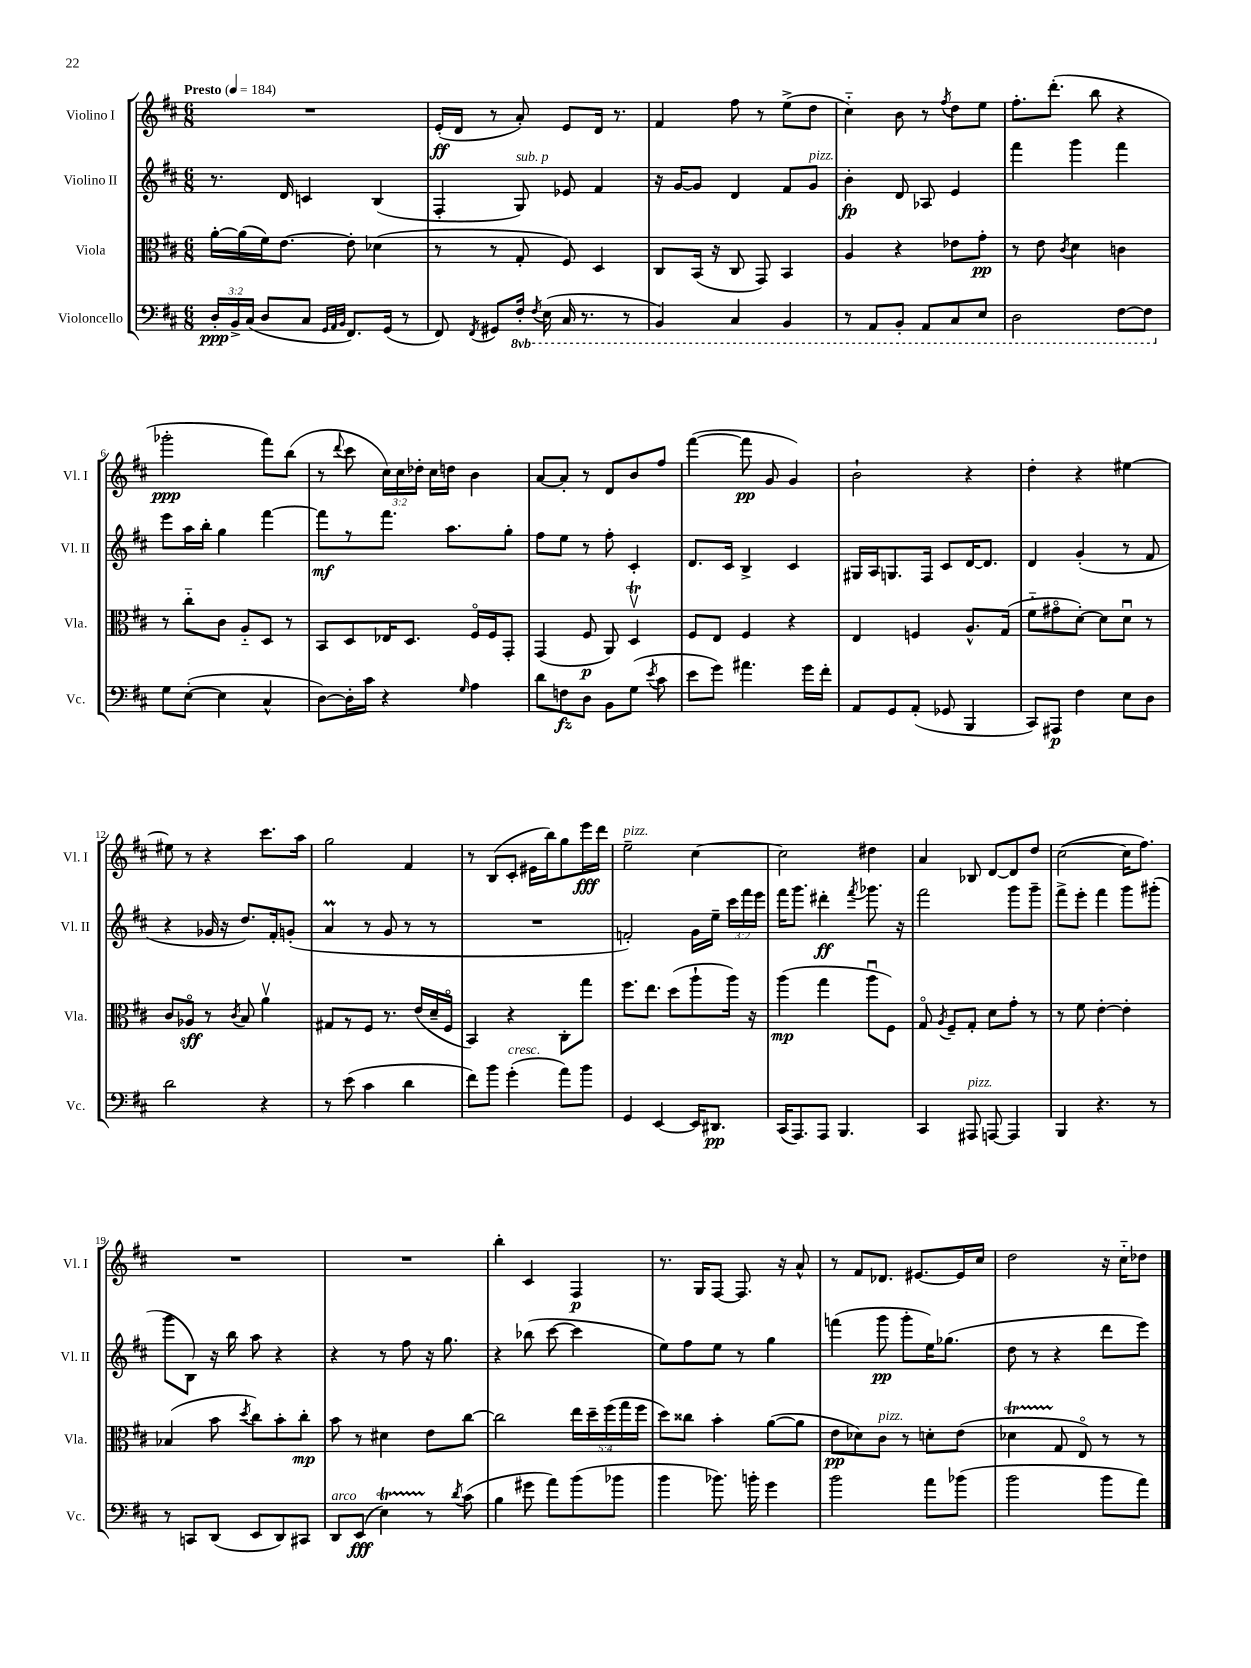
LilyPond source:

<<
\new StaffGroup <<
\new Staff = "s0" \with { instrumentName = "Violino I" shortInstrumentName = "Vl. I" } {
    \clef treble \key d \major \numericTimeSignature \time 6/8 \override Staff.TupletNumber.text = #tuplet-number::calc-fraction-text \tempo "Presto" 4 = 184
    \autoBeamOff R2. |
    e'16[-.\ff( d'16] r8 a'8-.) e'8[ d'16] r8. |
    fis'4 fis''8 r8 e''8[->( d''8] |
    cis''4-_) b'8 r8 \acciaccatura { fis''8 } d''8[ e''8] |
    fis''8.[-. d'''8.]-.( b''8 r4 |
    ges'''2-.\ppp fis'''8[) b''8]( |
    r8 \appoggiatura { d'''8 } cis'''8 \tuplet 3/2 { cis''16[) cis''16 des''16]-. } cis''16[ d''16] b'4 |
    a'8[~ a'8]-. r8 d'8[ b'8 fis''8] |
    fis'''4~( fis'''8\pp g'8 g'4) |
    b'2-! r4 |
    d''4-. r4 eis''4~ |
    eis''8 r8 r4 cis'''8.[ a''16] |
    g''2 fis'4 |
    r8 b8[( cis'8]-. eis'16[ b''16) g''8 e'''16\fff d'''16] |
    e''2--^\markup { \italic "pizz." } cis''4~ |
    cis''2 dis''4 |
    a'4 bes8 d'8[~ d'8 d''8] |
    cis''2~( cis''16[ fis''8.]) |
    R2. |
    R2. |
    b''4-. cis'4 fis4\p |
    r8. g16[ fis8]~ fis8. r16 a'8-^ |
    r8 fis'8[ des'8.] eis'8.[~ eis'16 cis''16] |
    d''2 r16 cis''16[-_ des''8] \bar "|." |
}
\new Staff = "s1" \with { instrumentName = "Violino II" shortInstrumentName = "Vl. II" } {
    \clef treble \key d \major \numericTimeSignature \time 6/8 \override Staff.TupletNumber.text = #tuplet-number::calc-fraction-text
    \autoBeamOff r8. d'16 c'4 b4( |
    fis4-. g8^\markup { \italic "sub. p" }) ees'8 fis'4 |
    r16 g'16[~ g'8] d'4 fis'8[ g'8]^\markup { \italic "pizz." } |
    b'4-.\fp d'8 aes8 e'4 |
    fis'''4 g'''4 fis'''4 |
    e'''8[ a''16 b''16]-. g''4 fis'''4~ |
    fis'''8[\mf r8 fis'''8.] a''8.[ g''8]-. |
    fis''8[ e''8] r8 fis''8-. cis'4-. |
    d'8.[ cis'16] b4-> cis'4 |
    gis16[ a16 g8. fis16] cis'8[ d'16~ d'8.] |
    d'4 g'4-.( r8 fis'8 |
    r4 ges'16 r16 d''8.[) fis'16-. g'8]-.( |
    a'4\prall r8 g'8 r8 r8 |
    R2. |
    f'2-.) g'16[ e''16]-- \tuplet 3/2 { cis'''16[ fis'''16 e'''16] } |
    fis'''16[ g'''8.] dis'''4-.\ff \acciaccatura { fis'''8 } ges'''8. r16 |
    fis'''2 g'''8[ g'''8]-- |
    fis'''8[-> e'''8]-. fis'''4 g'''8[ gis'''8]-.( |
    g'''8[ b8]) r16 b''16 a''8 r4 |
    r4 r8 fis''8 r16 g''8. |
    r4 bes''8( cis'''8~ cis'''4 |
    e''8[) fis''8 e''8] r8 g''4 |
    f'''4( g'''8\pp g'''8[-. e''16) ges''8.]( |
    d''8 r8 r4 d'''8[ e'''8]) \bar "|." |
}
\new Staff = "s2" \with { instrumentName = "Viola" shortInstrumentName = "Vla." } {
    \clef alto \key d \major \numericTimeSignature \time 6/8 \override Staff.TupletNumber.text = #tuplet-number::calc-fraction-text
    \autoBeamOff a'16[~-. a'16( fis'16) e'8.]~ e'8-. des'4( |
    r8 r8 g8-. fis8) d4 |
    cis8[ b,16]( r16 cis8 g,8) b,4 |
    a4 r4 ees'8[ g'8]-.\pp |
    r8 e'8 \acciaccatura { cis'8 } d'4 c'4 |
    r8 cis''8[-_ cis'8] a8[-_ d8] r8 |
    b,8[ d8 ees16 d8.] fis16[\flageolet fis16 g,8]-. |
    g,4( fis8\p a,8) d4\upbow\trill |
    fis8[ e8] fis4 r4 |
    e4 f4 a8.[-^ g16]( |
    fis'8[-_ gis'8\flageolet d'8]~-.) d'8[ d'8]\downbow r8 |
    cis'8[ aes8]\flageolet\sff r8 \acciaccatura { cis'8 } b8 a'4\upbow |
    gis8[ r8 fis8] r8. e'16[( d'16-- fis16]\flageolet |
    b,4) r4 cis8[-. g''8] |
    fis''8.[ e''8.] d''8[( a''8-! a''16]) r16 |
    a''4\mp( g''4 a''8[\downbow fis8]) |
    g8\flageolet \acciaccatura { a8 } fis8[-- g8]-. d'8[ g'8]-. r8 |
    r8 fis'8 e'4~-. e'4-. |
    bes4( b'8 \acciaccatura { d''8 } cis''8[) b'8-. cis''8]-.\mp |
    b'8 r8 dis'4 e'8[ cis''8]~ |
    cis''2 \tuplet 5/4 { e''16[ d''16-- fis''16( g''16 fis''16] } |
    d''8[) cisis''8] b'4-. a'8[~( a'8] |
    e'8[\pp des'8) cis'8]^\markup { \italic "pizz." } r8 d'8[-. e'8]( |
    des'4\startTrillSpan g8\stopTrillSpan e8\flageolet) r8 r8 \bar "|." |
}
\new Staff = "s3" \with { instrumentName = "Violoncello" shortInstrumentName = "Vc." } {
    \clef bass \key d \major \numericTimeSignature \time 6/8 \override Staff.TupletNumber.text = #tuplet-number::calc-fraction-text \set Staff.ottavationMarkups = #ottavation-simple-ordinals
    \autoBeamOff \tuplet 3/2 { d16[-.\ppp b,16-> cis16]( } d8[ cis8] \grace { g,32[ a,32 b,32] } fis,8.[) g,16]( r8 |
    fis,8) \acciaccatura { fis,8 } gis,8[ \ottava #-1 fis,16]-. \acciaccatura { fis,8 } e,16( cis,16 r8. r8 |
    b,,4) cis,4 b,,4 |
    r8 a,,8[ b,,8]-. a,,8[ cis,8 e,8] |
    d,2 fis,8[~ fis,8] \ottava #0 |
    g8[ e8]~-.( e4 cis4-^ |
    d8[~) d16-. cis'16] r4 \grace { g16 } a4 |
    d'8[ f8\fz d8] b,8[ g8]( \acciaccatura { e'8 } cis'8 |
    e'8[ g'8]) ais'4. g'16[ fis'16]-. |
    a,8[ g,8 a,8]-.( ges,8 b,,4 |
    cis,8[) ais,,8]\p fis4 e8[ d8] |
    d'2 r4 |
    r8 e'8( cis'4 d'4 |
    fis'8[) b'8] g'4-.^\markup { \italic "cresc." }( a'8[) b'8] |
    g,4 e,4~ e,16[ dis,8.]\pp |
    cis,16[( a,,8.) a,,8] b,,4. |
    cis,4 ais,,8^\markup { \italic "pizz." } a,,8~ a,,4 |
    b,,4 r4. r8 |
    r8 c,8[ d,8]( e,8[ d,8) cis,8] |
    d,8[^\markup { \italic "arco" } e,8]\fff( e4\startTrillSpan) r8\stopTrillSpan \acciaccatura { d'8 } cis'8( |
    b4 gis'8 a'8[) b'8( bes'8] |
    b'4 bes'8.) b'16-. g'4 |
    b'2 a'8[ bes'8]( |
    b'2 b'8[ a'8]) \bar "|." |
}
>>
>>
